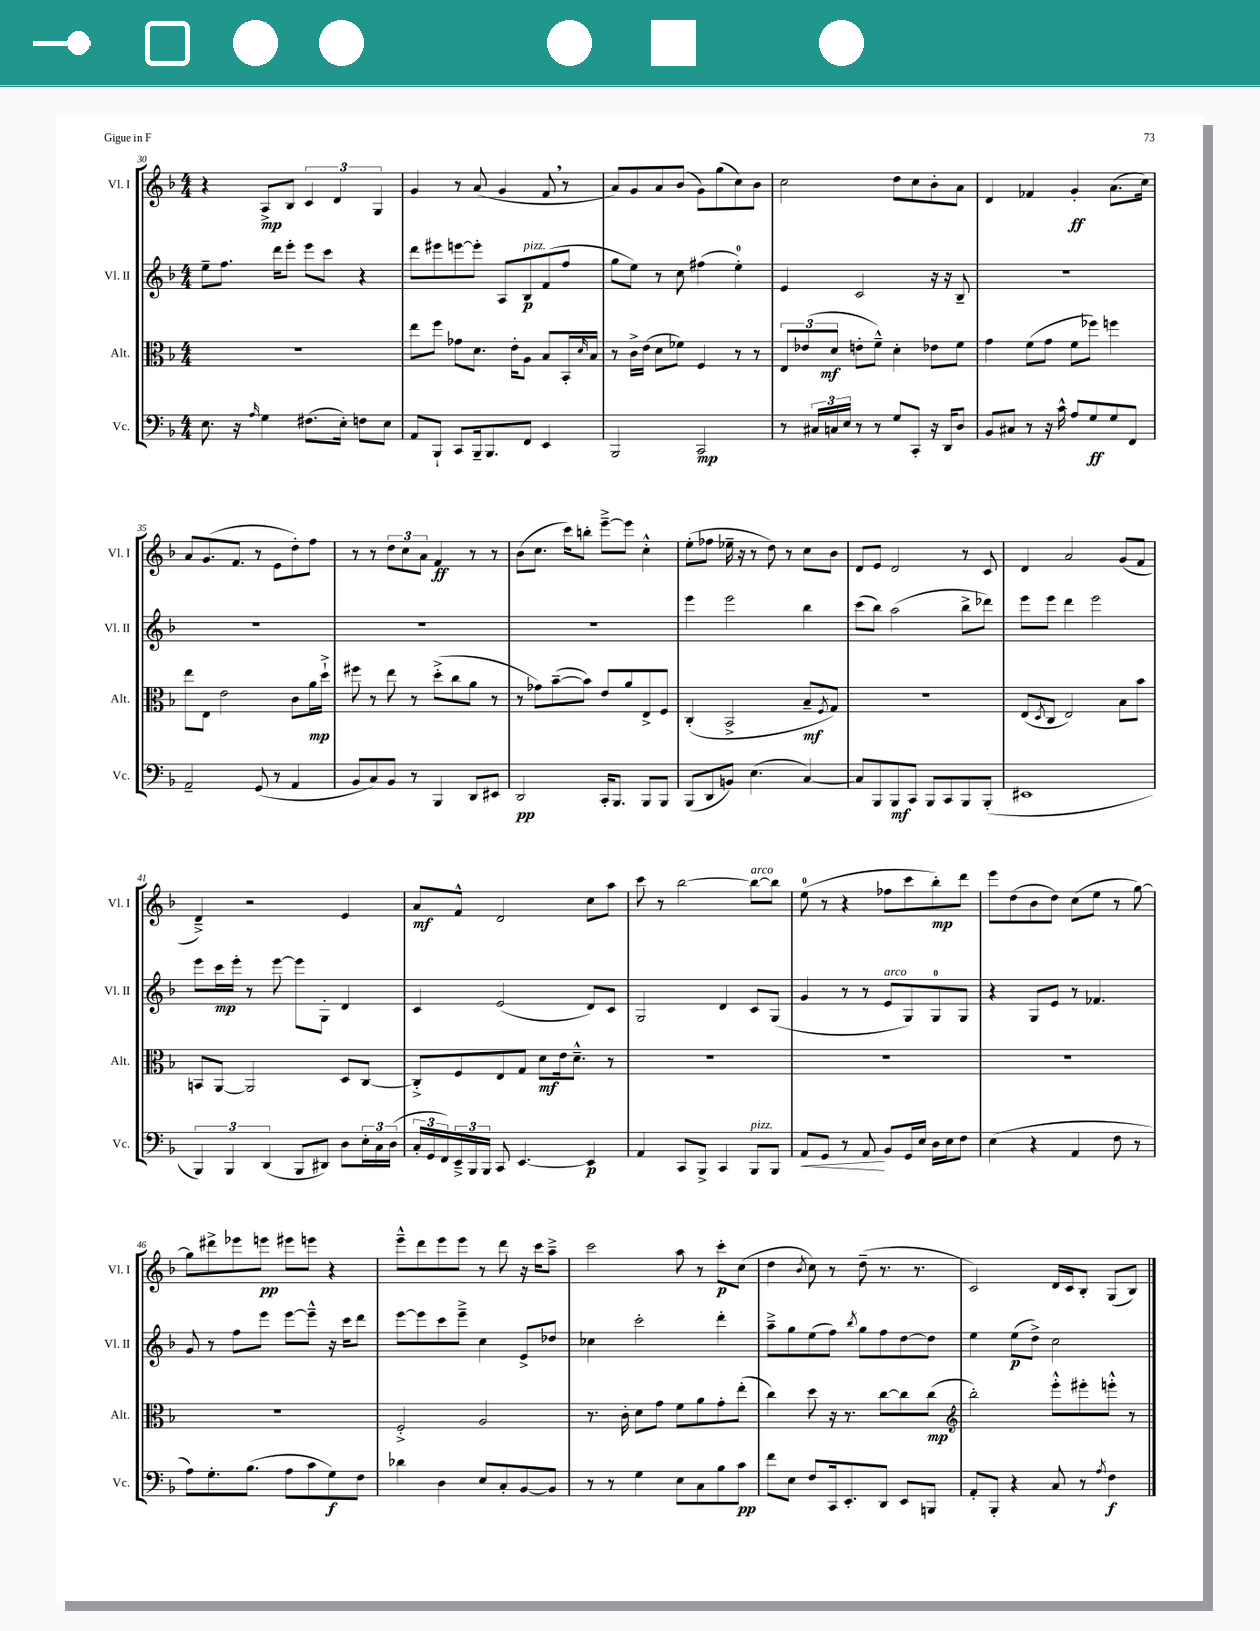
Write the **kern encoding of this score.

**kern	**dynam	**kern	**dynam	**kern	**dynam	**kern	**dynam
*part4	*part4	*part3	*part3	*part2	*part2	*part1	*part1
*staff4	*staff4	*staff3	*staff3	*staff2	*staff2	*staff1	*staff1
*I"Vc.	*	*I"Alt.	*	*I"Vl. II	*	*I"Vl. I	*
*I'Vc.	*	*I'Alt.	*	*I'Vl. II	*	*I'Vl. I	*
*clefF4	*	*clefC3	*	*clefG2	*	*clefG2	*
*k[b-]	*	*k[b-]	*	*k[b-]	*	*k[b-]	*
*M4/4	*	*M4/4	*	*M4/4	*	*M4/4	*
=30	=30	=30	=30	=30	=30	=30	=30
8.E\	.	1r	.	8ee~\L	.	4r	.
.	.	.	.	8.ff\J	.	.	.
16r	.	.	.	.	.	.	.
16qqA/	.	.	.	.	.	.	.
4G\	.	.	.	.	.	8A^/L	mp
.	.	.	.	16ddd\KL	.	.	.
.	.	.	.	8eee'\J	.	8B-/J	.
(8.F#X\L	.	.	.	8eee\L	.	6c/	.
.	.	.	.	8ccc\J	.	.	.
.	.	.	.	.	.	6d/	.
16E'\Jk)	.	.	.	.	.	.	.
8Fn\L	.	.	.	4r	.	.	.
.	.	.	.	.	.	6G/	.
8E\J	.	.	.	.	.	.	.
=31	=31	=31	=31	=31	=31	=31	=31
8AA/L	.	8ee\L	.	8ddd\L	.	4g/	.
8BBB-`/J	.	8ff\J	.	8eee#X\	.	.	.
8CC/L	.	8g-X\L	.	[8eeen\	.	8r	.
16BBB-~/k	.	8.d\J	.	8eee'\J]	.	(8a/	.
8.BBB-/	.	.	.	.	.	.	.
.	.	.	.	8A/L	.	4g/	.
.	.	16e'\KL	.	.	.	.	.
!	!	!	!	!LO:TX:a:i:t=pizz.	!	!	!
8FF/J	.	8A\J	.	8B-/	p	.	.
4EE/	.	8B-/L	.	(8f/	.	8f,/	.
.	.	16BB-'/L	.	8ff/J	.	8r	.
.	.	16qqd/	.	.	.	.	.
.	.	16B-/JJ	.	.	.	.	.
=32	=32	=32	=32	=32	=32	=32	=32
2BBB-/	.	8r	.	8gg\L	.	8a/L)	.
.	.	16c^\LL	.	8ee\J)	.	8g/	.
.	.	(16e\JJ	.	.	.	.	.
.	.	8d\L	.	8r	.	8a/	.
.	.	8f-X\J)	.	8cc\	.	(8b-/J	.
2CC/	mp	4F/	.	(4ff#X\	.	8g\L)	.
.	.	.	.	.	.	(8gg\	.
.	.	8r	.	4ee'\)	.	8cc\)	.
.	.	8r	.	.	.	8b-\J	.
=33	=33	=33	=33	=33	=33	=33	=33
8r	.	12E/L	.	4e/	.	2cc\	.
.	.	(12e-X/	.	.	.	.	.
24C#X/LL	.	.	.	.	.	.	.
24Cn/	.	12d/J	mf	.	.	.	.
24E/JJ	.	.	.	.	.	.	.
8r	.	8en'\L	.	2c/	.	.	.
8r	.	8f~^^\J)	.	.	.	.	.
8G/L	.	4d'\	.	.	.	8dd\L	.
8CC'/J	.	.	.	.	.	8cc\	.
16r	.	8e-X\L	.	16r	.	8b-'\	.
16DD/KL	.	.	.	16r	.	.	.
8D/J	.	8f\J	.	8B-~/	.	8a\J	.
=34	=34	=34	=34	=34	=34	=34	=34
8BB-/L	.	4g\	.	1r	.	4d/	.
8C#X/J	.	.	.	.	.	.	.
8r	.	(8f\L	.	.	.	4f-X/	.
16r	.	8g\J	.	.	.	.	.
16c^^\	.	.	.	.	.	.	.
8A/L	.	8f\L	.	.	.	4g'/	ff
8G/	ff	8ff-X\J)	.	.	.	.	.
8G/	.	4ffn\	.	.	.	(8.a\L	.
8FF/J	.	.	.	.	.	.	.
.	.	.	.	.	.	16cc\Jk)	.
!!LO:LB:g=z
=35	=35	=35	=35	=35	=35	=35	=35
2AA~/	.	8ee\L	.	1r	.	8a/L	.
.	.	8E\J	.	.	.	(8.g/	.
.	.	2e\	.	.	.	.	.
.	.	.	.	.	.	8.f/J	.
(8GG/	.	.	.	.	.	8r	.
8r	.	.	.	.	.	8e\L	.
4AA/	.	8c\L	.	.	.	8dd'\)	.
.	.	16a\L	mp	.	.	8ff\J	.
.	.	16dd`^\JJ	.	.	.	.	.
=36	=36	=36	=36	=36	=36	=36	=36
8BB-/L	.	8ff#X\	.	1r	.	8r	.
8C/)	.	8r	.	.	.	8r	.
8BB-/J	.	8ee\	.	.	.	12dd\L	.
.	.	.	.	.	.	12cc\	.
8r	.	8r	.	.	.	.	.
.	.	.	.	.	.	12a\J	.
4BBB-/	.	(8dd'^\L	.	.	.	4f/	ff
.	.	8cc\	.	.	.	.	.
8DD/L	.	8a\J	.	.	.	8r	.
8EE#X/J	.	8r	.	.	.	8r	.
=37	=37	=37	=37	=37	=37	=37	=37
2DD/	pp	8r	.	1r	.	(8b-\L	.
.	.	8g-X\L)	.	.	.	8.cc\J	.
.	.	([8b-~\	.	.	.	.	.
.	.	.	.	.	.	16ccc\KL)	.
.	.	8b-\J])	.	.	.	8bbn'\J	.
16CC'/KL	.	8e/L	.	.	.	[8eee~^\L	.
8.BBB-/J	.	.	.	.	.	.	.
.	.	8a/	.	.	.	8eee\J]	.
8BBB-/L	.	8E^/	.	.	.	4cc'^^\	.
8BBB-/J	.	8F/J	.	.	.	.	.
=38	=38	=38	=38	=38	=38	=38	=38
(8BBB-/L	.	(4C'/	.	4eee\	.	(8ee'\L	.
8DD/	.	.	.	.	.	8ff-X\J	.
8BBn/J)	.	2BB-^/	.	2eee\	.	16ee-X~\	.
.	.	.	.	.	.	16r	.
(4.E\	.	.	.	.	.	8r	.
.	.	.	.	.	.	8dd\)	.
.	.	.	.	.	.	8r	.
[4C/)	.	8B-~/L	mf	4bb-\	.	8cc\L	.
.	.	8qF/	.	.	.	.	.
.	.	8G/J)	.	.	.	8b-\J	.
=39	=39	=39	=39	=39	=39	=39	=39
8C/L]	.	1r	.	(8ccc\L	.	8d/L	.
8BBB-/	.	.	.	8bb-\J)	.	8e/J	.
8BBB-/	mf	.	.	(2aa\	.	2d/	.
8CC/J	.	.	.	.	.	.	.
8BBB-/L	.	.	.	.	.	.	.
8CC/	.	.	.	.	.	.	.
8BBB-/	.	.	.	8bb-^\L	.	8r	.
(8BBB-'/J	.	.	.	8ddd-X\J)	.	8c/	.
=40	=40	=40	=40	=40	=40	=40	=40
1EE#X	.	(8E/L	.	8eee\L	.	4d/	.
.	.	8qD/	.	.	.	.	.
.	.	8C/J	.	8eee\J	.	.	.
.	.	2E/)	.	4ddd\	.	2a/	.
.	.	.	.	2eee\	.	.	.
.	.	8B-\L	.	.	.	(8g/L	.
.	.	8b-\J	.	.	.	8f/J	.
!!LO:LB:g=z
=41	=41	=41	=41	=41	=41	=41	=41
6BBB-/)	.	8BBn/L	.	8eee\L	.	4d~^/)	.
.	.	[8AA/J	.	16ccc\L	mp	.	.
6BBB-/	.	.	.	.	.	.	.
.	.	.	.	16eee'\JJ	.	.	.
.	.	2AA/]	.	8r	.	2r	.
(6DD/	.	.	.	.	.	.	.
.	.	.	.	[8eee\	.	.	.
8BBB-/L	.	.	.	8eee\L]	.	.	.
8DD#X/J)	.	.	.	8G'\J	.	.	.
8D\L	.	8D/L	.	4d/	.	4e/	.
24E'\L	.	[8C/J	.	.	.	.	.
24C\	.	.	.	.	.	.	.
(24D\JJ	.	.	.	.	.	.	.
=42	=42	=42	=42	=42	=42	=42	=42
24C'/LL	.	8C'^/L]	.	4c/	.	8a/L	mf
24GG/	.	.	.	.	.	.	.
24FF/)	.	.	.	.	.	.	.
24EE~^/	.	8F/	.	.	.	8f^^/J	.
24BBB-/	.	.	.	.	.	.	.
24BBB-/JJ	.	.	.	.	.	.	.
8CC/	.	8E/	.	(2e/	.	2d/	.
[4.EE/	.	8G/J	.	.	.	.	.
.	.	8d\L	mf	.	.	.	.
.	.	16e\k	.	.	.	.	.
.	.	8.d~^^\J	.	.	.	.	.
4EE/]	p	.	.	8d/L)	.	8cc\L	.
.	.	8r	.	8c/J	.	8aa\J	.
=43	=43	=43	=43	=43	=43	=43	=43
4AA/	.	1r	.	2G/	.	8ccc\	.
.	.	.	.	.	.	8r	.
8CC/L	.	.	.	.	.	[2bb-\	.
8BBB-^/J	.	.	.	.	.	.	.
4CC/	.	.	.	4d/	.	.	.
!	!	!	!	!	!	!LO:TX:a:i:t=arco	!
!LO:TX:a:i:t=pizz.	!	!	!	!	!	!	!
8BBB-/L	.	.	.	8c/L	.	8bb-\L_	.
8BBB-/J	.	.	.	(8G/J	.	8bb-\J]	.
=44	=44	=44	=44	=44	=44	=44	=44
!	!LO:HP:b	!	!	!	!	!	!
8AA/L	<	1r	.	4g/	.	(8ee\	.
8GG/J	.	.	.	.	.	8r	.
8r	.	.	.	8r	.	4r	.
8AA/	.	.	.	8r	.	.	.
!	!	!	!	!LO:TX:a:i:t=arco	!	!	!
8BB-/L	[	.	.	8e/L	.	8ff-X\L	.
16GG/L	.	.	.	8G/)	.	8ccc\	.
16E/JJ	.	.	.	.	.	.	.
16D\LL	.	.	.	8G/	.	8bb-'\)	mp
16E\J	.	.	.	.	.	.	.
8F\J	.	.	.	8G/J	.	8ddd\J	.
=45	=45	=45	=45	=45	=45	=45	=45
(4E\	.	1r	.	4r	.	8eee\L	.
.	.	.	.	.	.	(8dd\	.
4r	.	.	.	8G/L	.	8b-\	.
.	.	.	.	8e/J	.	8dd\J)	.
4AA/	.	.	.	8r	.	(8cc\L	.
.	.	.	.	4.f-X/	.	8ee\J	.
8F\	.	.	.	.	.	8r	.
8r	.	.	.	.	.	[8gg\)	.
!!LO:LB:g=z
=46	=46	=46	=46	=46	=46	=46	=46
8A\L)	.	1r	.	8g/	.	8gg\L]	.
8.G'\	.	.	.	8r	.	8ddd#X^\	.
.	.	.	.	8ff\L	.	8eee-X\	.
(8.B-\J	.	.	.	.	.	.	.
.	.	.	.	8eee\J	.	8eeen\J	pp
8A\L	.	.	.	[8eee\L	.	8eee#X\L	.
8c\	.	.	.	8eee~^^\J]	.	8eeen\J	.
8G\)	f	.	.	16r	.	4r	.
.	.	.	.	16ccc\KL	.	.	.
8F\J	.	.	.	8ddd\J	.	.	.
=47	=47	=47	=47	=47	=47	=47	=47
4d-X\	.	2F'^/	.	[8eee\L	.	8eee~^^\L	.
.	.	.	.	8eee\]	.	8ddd\	.
4D\	.	.	.	8ccc\	.	8eee\	.
.	.	.	.	8eee~^\J	.	8eee\J	.
8E/L	.	2A/	.	4cc\	.	8r	.
8C'/	.	.	.	.	.	8ddd\	.
[8BB-/	.	.	.	8e^/L	.	16r	.
.	.	.	.	.	.	16ccc\KL	.
8BB-/J]	.	.	.	8dd-X/J	.	8aa~^\J	.
=48	=48	=48	=48	=48	=48	=48	=48
8r	.	8.r	.	4cc-X\	.	2ccc\	.
8r	.	.	.	.	.	.	.
.	.	16c'\	.	.	.	.	.
4G\	.	8d\L	.	2ccc'\	.	.	.
.	.	8g\J	.	.	.	.	.
8E\L	.	8f\L	.	.	.	8aa\	.
8C\	.	8a\	.	.	.	8r	.
8B-\	.	8g'\	.	4ddd'\	.	8ccc'\L	p
8c\J	pp	(8ee'\J	.	.	.	(8cc\J	.
=49	=49	=49	=49	=49	=49	=49	=49
8f\L	.	4cc\)	.	8aa~^\L	.	4dd\	.
8E\J	.	.	.	8gg\	.	.	.
.	.	.	.	.	.	8qb-/	.
8F/L	.	8dd\	.	(8ee\	.	8cc\)	.
16CC/k	.	16r	.	8ff\J)	.	8r	.
8.EE'/	.	8.r	.	.	.	.	.
.	.	.	.	8qbb-/	.	.	.
.	.	.	.	8gg\L	.	(8dd~\	.
8DD/J	.	[8cc\L	.	8ff\	.	8.r	.
8EE/L	.	8cc\]	.	[8dd\	.	.	.
.	.	.	.	.	.	8.r	.
8BBBn/J	.	(8cc\J	mp	8dd\J]	.	.	.
=50	=50	=50	=50	=50	=50	=50	=50
*	*	*clefG2	*	*	*	*	*
8AA'/L	.	2bb-'\)	.	4ee\	.	2c/)	.
8BBB-'/J	.	.	.	.	.	.	.
4r	.	.	.	(8ee\L	p	.	.
.	.	.	.	8dd^\J)	.	.	.
8C/	.	8eee'^^\L	.	2cc\	.	16d/LL	.
.	.	.	.	.	.	16c/J	.
8r	.	8eee#X'\	.	.	.	8B-'/J	.
8qA/	.	.	.	.	.	.	.
4F\	f	8eeen'^^\J	.	.	.	(8G/L	.
.	.	8r	.	.	.	8B-/J)	.
==	==	==	==	==	==	==	==
*-	*-	*-	*-	*-	*-	*-	*-
